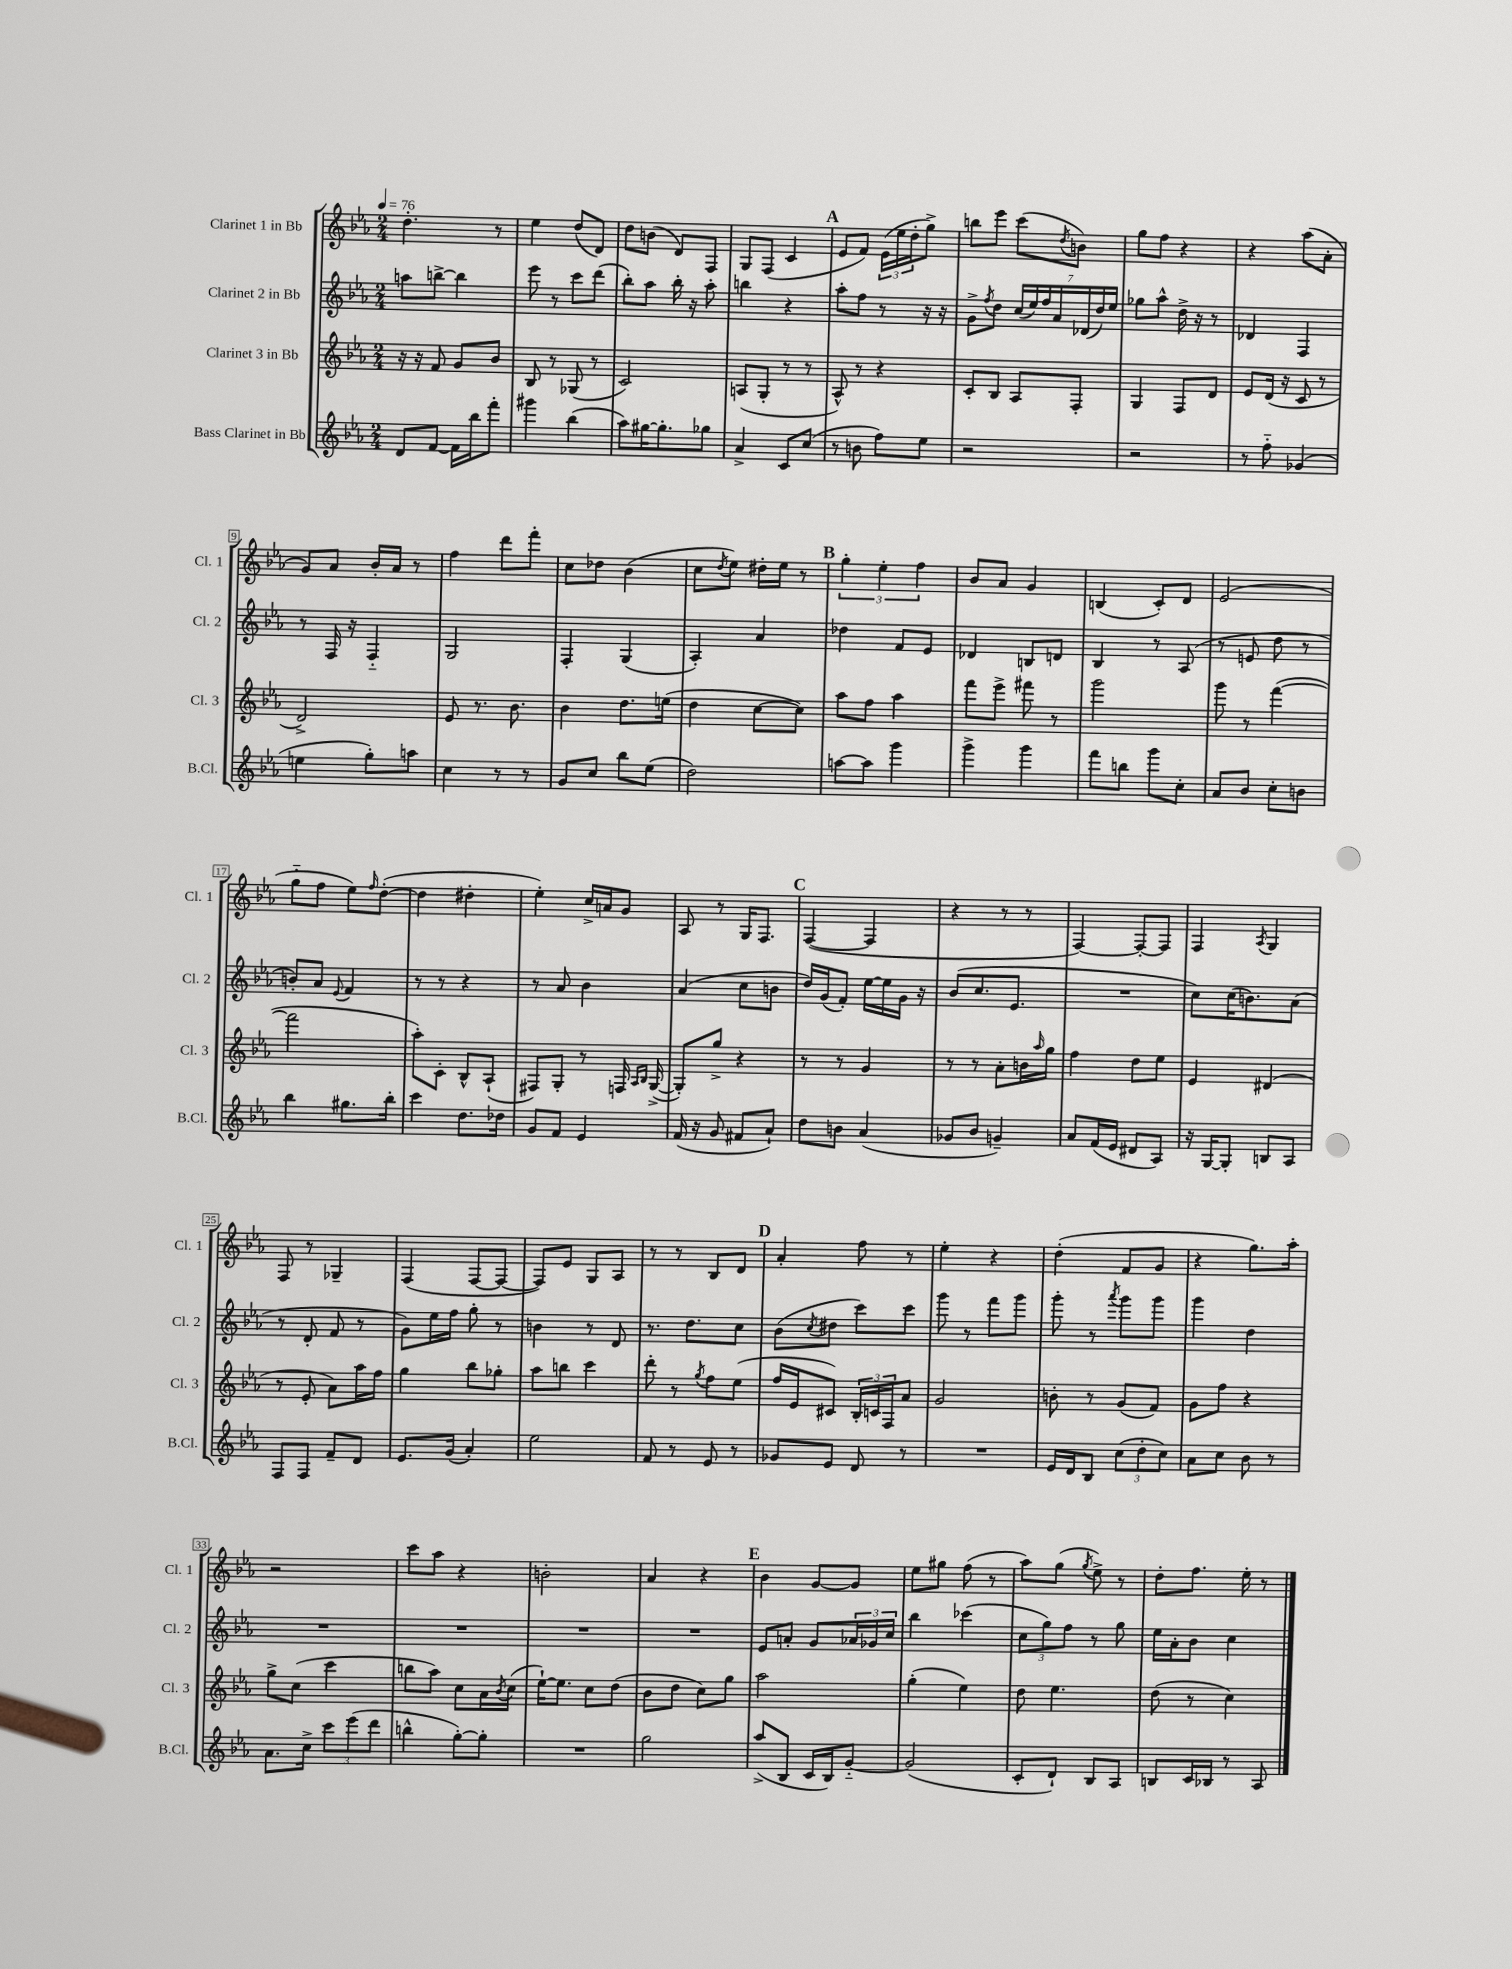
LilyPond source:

<<
\new StaffGroup <<
\new Staff = "s0" \with { instrumentName = "Clarinet 1 in Bb" shortInstrumentName = "Cl. 1" } {
    \clef treble \key ees \major \numericTimeSignature \time 2/4 \tempo 4 = 76
    d''4.-. r8 |
    ees''4 d''8( d'8) |
    d''8 b'8( d'8) f8 |
    g8 f8( c'4 |
    \mark \markup { \bold "A" } ees'8 f'8) \tuplet 3/2 { ees'16( ees''16 d''16-. } g''8->) |
    b''8 ees'''8 c'''8( \acciaccatura { d''8 } b'8) |
    g''8 f''8 r4 |
    r4 aes''8( aes'8-. |
    g'8) aes'8 bes'16-. aes'16 r8 |
    f''4 d'''8 f'''8-. |
    c''8 des''8 bes'4( |
    c''8 \acciaccatura { d''8 } ees''8) dis''16-. ees''16 r8 |
    \mark \markup { \bold "B" } \tuplet 3/2 { g''4-. ees''4-. f''4 } |
    bes'8 aes'8 g'4 |
    b4( c'8-.) d'8 |
    ees'2( |
    g''8-_ f''8 ees''8) \grace { f''16 } d''8~-.( |
    d''4 dis''4-. |
    ees''4-.) c''16-> a'16 g'8 |
    aes8 r8 g16 f8. |
    \mark \markup { \bold "C" } f4~( f4 |
    r4 r8 r8 |
    f4~) f8~-. f8 |
    f4 \acciaccatura { aes8 } g4 |
    f8 r8 ges4-- |
    f4( f8~ f8~ |
    f8) ees'8 g8 aes8 |
    r8 r8 bes8 d'8 |
    \mark \markup { \bold "D" } aes'4-. f''8 r8 |
    ees''4-. r4 |
    d''4-.( f'8 g'8 |
    r4 g''8.) aes''16-. |
    r2 |
    c'''8 aes''8 r4 |
    b'2-. |
    aes'4 r4 |
    \mark \markup { \bold "E" } bes'4 g'8~ g'8 |
    ees''8 gis''8 f''8( r8 |
    aes''8) g''8( \acciaccatura { g''8 } ees''8->) r8 |
    d''8-. f''8. ees''16-. r8 \bar "|." |
}
\new Staff = "s1" \with { instrumentName = "Clarinet 2 in Bb" shortInstrumentName = "Cl. 2" } {
    \clef treble \key ees \major \numericTimeSignature \time 2/4
    a''8 b''8~-> b''4 |
    ees'''8 r8 c'''8 d'''8( |
    bes''8-.) aes''8 bes''16-. r16 aes''8-. |
    b''4 r4 |
    \mark \markup { \bold "A" } aes''8-. f''8 r8 r16 r16 |
    g'8-> \acciaccatura { f''8 } d''8 \tuplet 7/4 { c''16( ees''16) f''16 aes'16 des'16( d''16) ees''16 } |
    ges''8 aes''8-^ d''16-> r16 r8 |
    des'4 f4 |
    r8 f16 r16 f4-_ |
    g2 |
    f4-. g4( |
    aes4-.) aes'4 |
    \mark \markup { \bold "B" } des''4 f'8 ees'8 |
    des'4 b8 d'8 |
    bes4 r8 aes8( |
    r8 e'8 d''8 r8 |
    b'8-.) aes'8 \appoggiatura { ees'8 } f'4 |
    r8 r8 r4 |
    r8 aes'8 bes'4 |
    aes'4( c''8 b'8 |
    \mark \markup { \bold "C" } d''16) g'16( f'8-.) ees''16~ ees''16 g'16 r16 |
    bes'8( c''8. ees'8. |
    R2 |
    c''8) c''16( b'8.) aes'8( |
    r8 d'8-. f'8 r8 |
    g'8) ees''16 f''16 g''8-. r8 |
    b'4 r8 d'8 |
    r8. d''8. c''8 |
    \mark \markup { \bold "D" } bes'8( \acciaccatura { c''8 } dis''8 c'''8) c'''8 |
    g'''8 r8 f'''8 g'''8 |
    g'''8-. r8 \acciaccatura { aes'''8 } g'''8 g'''8 |
    g'''4 d''4 |
    R2 |
    R2 |
    R2 |
    R2 |
    \mark \markup { \bold "E" } ees'8 a'8-. g'8 \tuplet 3/2 { aes'16 ges'16 c''16 } |
    bes''4 ces'''4( |
    \tuplet 3/2 { c''8 g''8) f''8 } r8 g''8 |
    ees''16 aes'16-. bes'8 c''4 \bar "|." |
}
\new Staff = "s2" \with { instrumentName = "Clarinet 3 in Bb" shortInstrumentName = "Cl. 3" } {
    \clef treble \key ees \major \numericTimeSignature \time 2/4
    r16 r16 f'8 g'8 bes'8 |
    bes8 r8 ges8( r8 |
    c'2) |
    a8( g8-. r8 r8 |
    \mark \markup { \bold "A" } aes8-^) r8 r4 |
    c'8-. bes8 aes8 f8-. |
    g4 f8 d'8 |
    ees'8 d'16( r16 c'8 r8 |
    d'2->) |
    ees'8 r8. bes'8. |
    bes'4 d''8. e''16( |
    d''4 c''8~ c''8) |
    \mark \markup { \bold "B" } aes''8 f''8 aes''4 |
    f'''8 ees'''8-> fis'''8 r8 |
    g'''2 |
    g'''8 r8 f'''4~( |
    f'''2 |
    aes''8-.) c'8-. bes8-^ aes8-!( |
    fis8) g8-. r8 f16 \grace { aes16 bes16 } g16~->( |
    g8-.) g''8-> r4 |
    \mark \markup { \bold "C" } r8 r8 g'4 |
    r8 r8 aes'8-. b'16 \grace { aes''16 } g''16 |
    f''4 d''8 ees''8 |
    ees'4 dis'4( |
    r8 ees'8-. aes'8) aes''16 f''16 |
    g''4 bes''8 ges''8-. |
    aes''8 b''8 c'''4 |
    d'''8-. r8 \acciaccatura { g''8 } f''8 ees''8( |
    \mark \markup { \bold "D" } f''16 ees'16 cis'8) \tuplet 3/2 { bes16-. c'16 f16 } aes'8 |
    g'2 |
    b'8-. r8 g'8( f'8) |
    g'8 f''8 r4 |
    g''8-> c''8( c'''4 |
    b''8 aes''8) c''8 aes'16 \acciaccatura { bes'8 } c''16( |
    ees''16~-!) ees''8. c''8 d''8( |
    bes'8 d''8 c''8) g''8 |
    \mark \markup { \bold "E" } aes''2 |
    g''4-.( ees''4) |
    d''8 ees''4. |
    d''8( r8 c''4) \bar "|." |
}
\new Staff = "s3" \with { instrumentName = "Bass Clarinet in Bb" shortInstrumentName = "B.Cl." } {
    \clef treble \key ees \major \numericTimeSignature \time 2/4
    d'8 f'8~ f'16 bes''16 f'''8-. |
    gis'''4 bes''4( |
    aes''8) gis''16~ gis''8.-. ges''8 |
    aes'4-> c'8 c''8( |
    \mark \markup { \bold "A" } r8 b'8 f''8) ees''8 |
    r2 |
    r2 |
    r8 f''8-_ ges'4( |
    e''4 g''8-.) a''8 |
    c''4 r8 r8 |
    g'8 c''8 bes''8 ees''8( |
    d''2) |
    \mark \markup { \bold "B" } a''8~ a''8 g'''4 |
    g'''4-> g'''4 |
    f'''8 b''8 g'''8 c''8-. |
    aes'8 bes'8 c''8-. b'8 |
    bes''4 gis''8. bes''16-. |
    c'''4 d''8. des''16 |
    g'8 f'8 ees'4 |
    f'16( r16 g'8 fis'8 aes'8-!) |
    \mark \markup { \bold "C" } d''8 b'8 aes'4( |
    ges'8 bes'8 g'4--) |
    aes'8 f'16( ees'16 dis'8 aes8) |
    r16 g16~ g8-. b8 aes8 |
    f8 f8 f'8-- d'8 |
    ees'8. g'16( aes'4-.) |
    ees''2 |
    f'8 r8 ees'8 r8 |
    \mark \markup { \bold "D" } ges'8 ees'8 d'8 r8 |
    R2 |
    ees'16 d'16 bes8 \tuplet 3/2 { c''8( d''8-. c''8) } |
    aes'8 c''8 bes'8 r8 |
    aes'8. c''16-> \tuplet 3/2 { c'''8 ees'''8( d'''8 } |
    b''4-^ g''8~-.) g''8-. |
    R2 |
    g''2 |
    \mark \markup { \bold "E" } aes''8->( bes8 c'16 bes16) g'8~-_ |
    g'2( |
    c'8-. d'8-!) bes8 aes8 |
    b8 c'16 bes16 r8 aes8 \bar "|." |
}
>>
>>
\layout { \context { \Score \override BarNumber.stencil = #(make-stencil-boxer 0.1 0.3 ly:text-interface::print) } }
